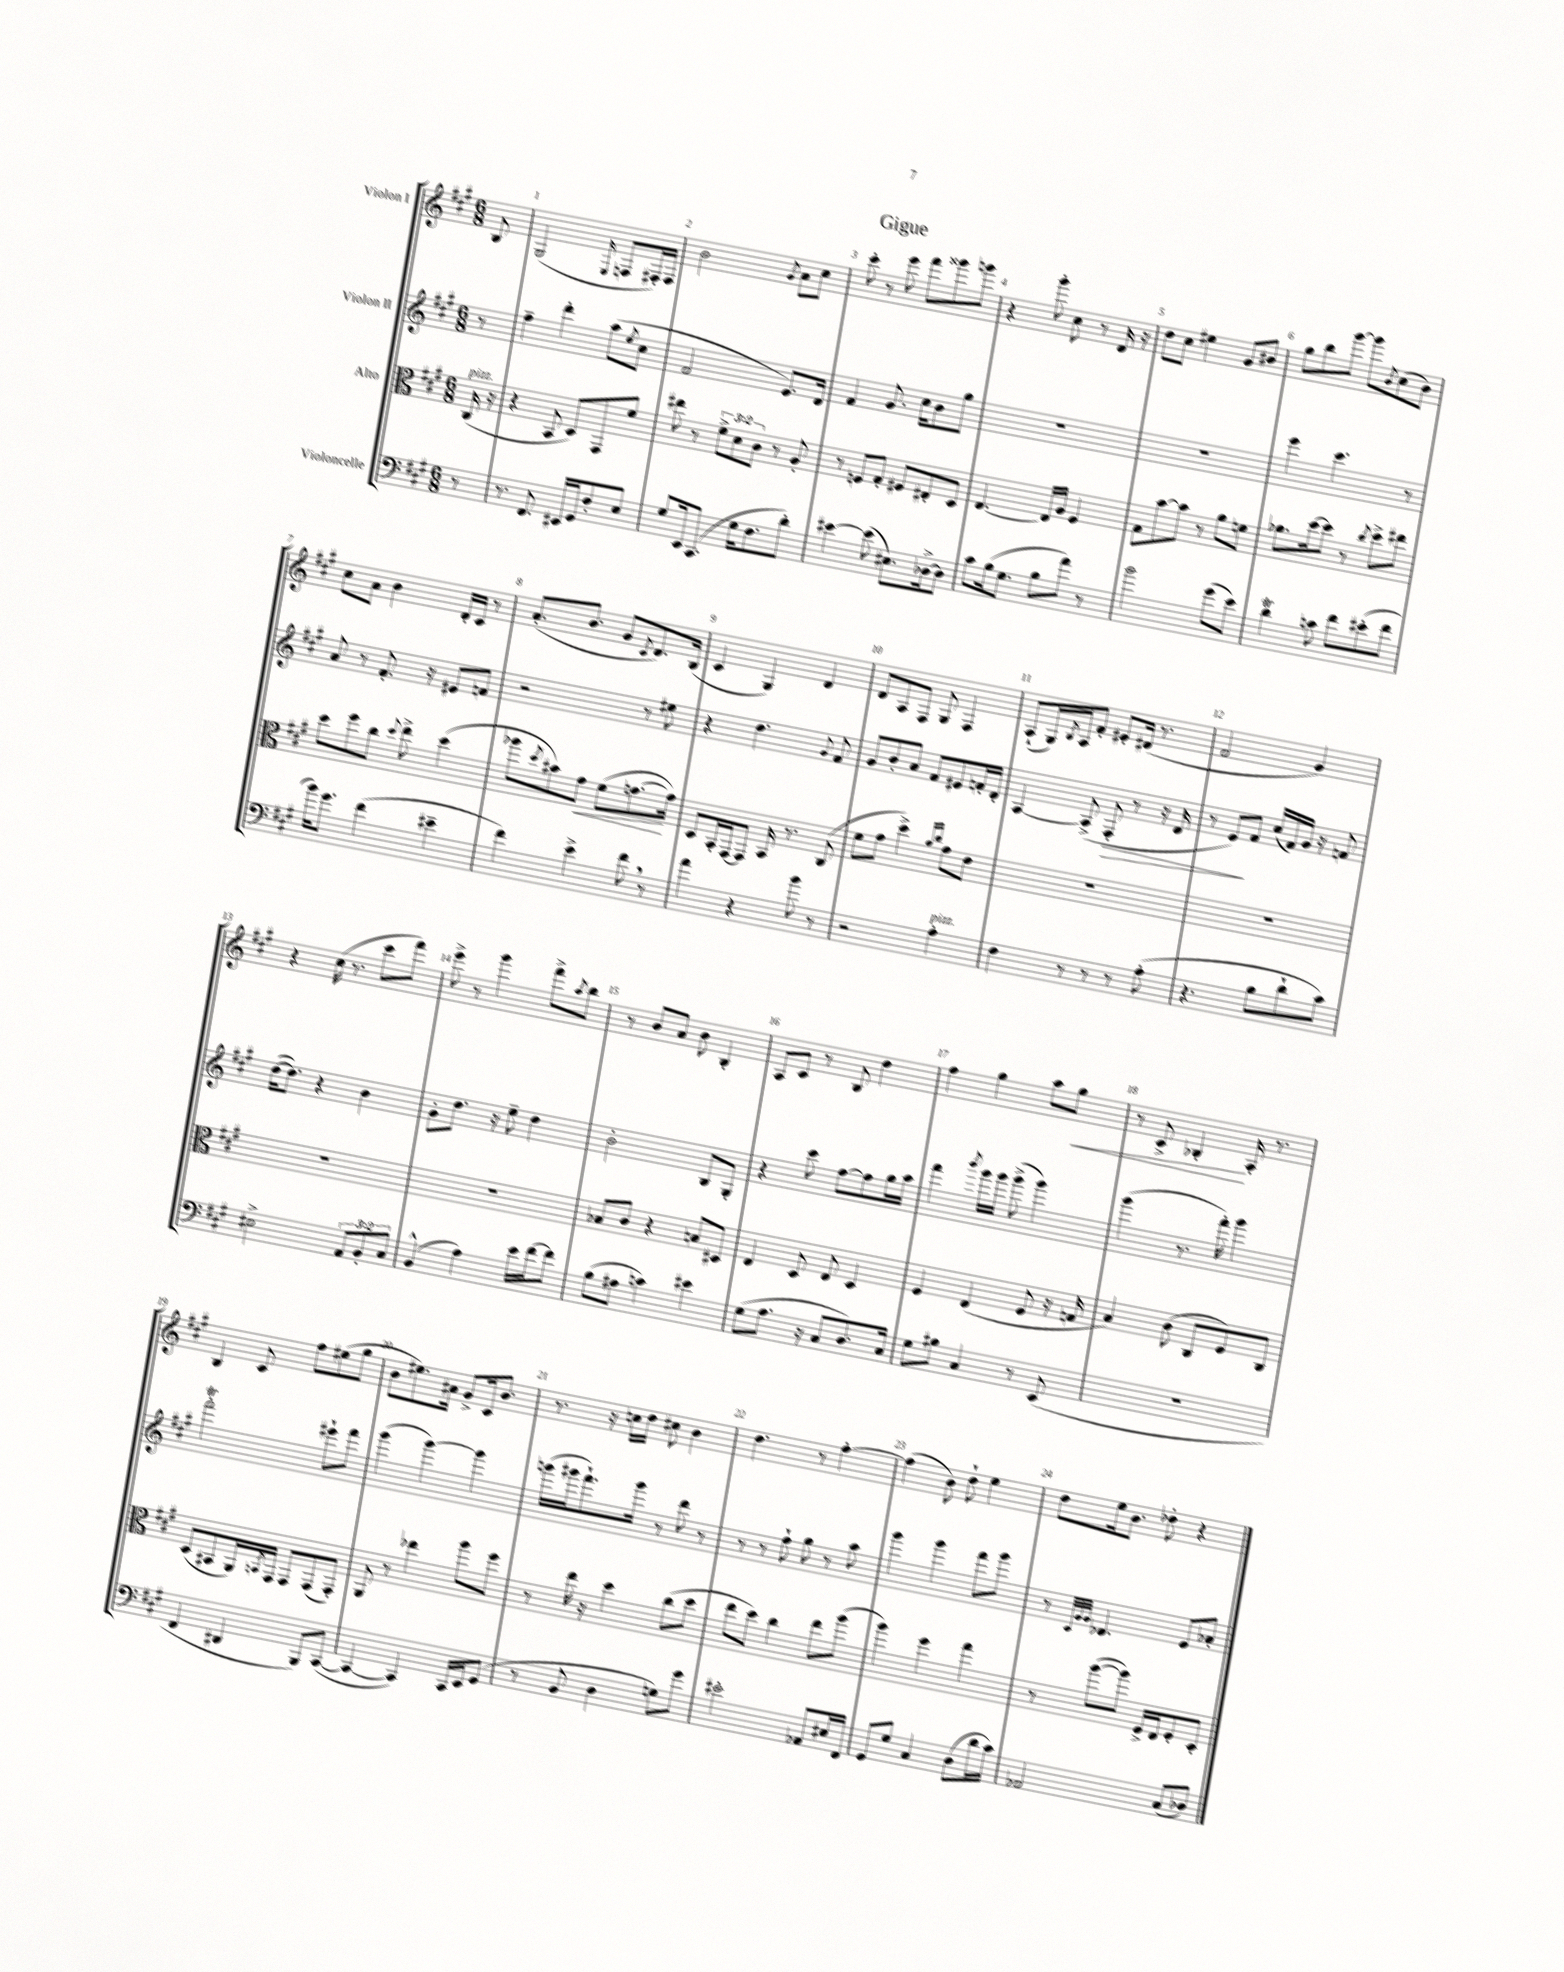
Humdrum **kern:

**kern	**kern	**kern	**kern
*staff4	*staff3	*staff2	*staff1
*clefF4	*clefC3	*clefG2	*clefG2
*k[f#c#g#]	*k[f#c#g#]	*k[f#c#g#]	*k[f#c#g#]
*M6/8	*M6/8	*M6/8	*M6/8
8r	(16C#/	8r	8B/
.	16r	.	.
=	=	=	=
8.r	4r	4ff#~\	(2G#/
8.FF#/	.	.	.
.	8BB/	4ddd'\	.
16EE#/LL	8D/L)	.	.
16GG#/J	.	.	.
.	.	.	16qqE/
8F#'/	8GG#/	(8aa\L	8F/L
.	.	8qee/	.
8E/J	8f#/J	8cc#\J	16F#'/L)
.	.	.	16F#/JJ
=	=	=	=
8G#/L	8ee#\	2f#/	2b\
16EE/k	8r	.	.
(8.CC#/J	.	.	.
.	12f#^\L	.	.
.	12d\	.	.
16G#\LK	.	.	.
.	12c#\J	.	.
8.F#\	.	.	.
.	.	.	8qg#/
.	8r	8.e/L)	8a\L
8d'\J)	8A'/	.	8cc#\J
.	.	16d/Jk	.
=	=	=	=
[4e#\	8r	4f#/	8ccc#'\
.	8F/L	.	8r
(8e#\]	8G#'/J	8.g#/	8eee\
8.E#\L)	8F#/L	.	8fff#\L
.	.	16cc#\LK	.
.	8E#'/	8b\	8ggg##\
[16D-^\k	.	.	.
8D-\]J	8D/J	8gg#\J	8ggg\J
=	=	=	=
8c#\L	[4.E/	2.r	4r
(16B\k	.	.	.
8.G#\J	.	.	.
.	.	.	8ggg#'\
8B\L	16E/]LL	.	8cc#\
.	16A/JJ	.	.
8a\J)	4F#/	.	8r
8r	.	.	16d/
.	.	.	16r
=	=	=	=
2b\	8G#\L	2.r	8dd\L
.	[8b\	.	8cc#\J
.	8b\]J	.	4ee#\
.	8r	.	.
(8g#\L	8a\L	.	8g#/L
8e\J)	8f\J	.	8b#/J
=	=	=	=
4d\	8.a-\L	4eee\	8gg#\L
.	.	.	8bb\
.	[16dd\k	.	.
8c\	8dd\]J	4.ccc#\	[8ggg#\J
8f#\L	8r	.	8ggg#\]L
.	8qcc#/	.	8qb/
(8e#'\	8dd^\L	.	(8cc#\
8f#\J	8ee#\J	8r	8b\J)
=	=	=	=
16b\LK)	8dd\L	8a/	8cc#\L
8.g#\J	.	.	.
.	8ff#\	8r	8a\J
(4f#\	8cc#\J	8.f#'/	4b\
.	8qqdd/	.	.
.	8ee^\	.	.
.	.	16r	.
4e#~\	(4dd\	8e#/L	16d'/LL
.	.	.	16c#/JJ
.	.	8f/J	8r
=	=	=	=
4f#\)	8aa-\L	2r	(8.a'/L
.	8qdd/	.	.
.	8b#\)	.	.
.	.	.	8.b/J
4e^\	8g#\J	.	.
.	(8f#\L	.	8g#/L
.	.	.	8qc#/
8f#\	[8.g\	8r	8.d/)
8r	.	8ee#\	.
.	16g\]Jk)	.	(16B/Jk
=	=	=	=
4a\	8D/L	4r	4c#/
.	16BB'/L	.	.
.	[16GG#/J	.	.
4r	8GG#/]J	4.dd\	4G#/)
.	16BB/	.	.
.	8.r	.	.
8b\	.	.	4d/
.	.	8qqg#/	.
8r	(8C#/	8f#/	.
=	=	=	=
2r	8f#\L	8g#/L	8d/L
.	8g#\J	8b'/	8A/
.	4dd^\)	8a/J	8F#/J
.	.	8f#/L	8G#/
.	16qqa/LL	.	.
.	16qqcc#/JJ	.	.
4A'\	8g#\L	8e#/	4F#/
.	8e\J	16f'/L	.
.	.	16d'/JJ	.
=	=	=	=
4F#\	2.r	[4A/	(8A`/L
.	.	.	16G#/L)
.	.	.	8qB/
.	.	.	16A/J
8r	.	(8A^/]	8f#'/J
8r	.	8F#'/	8e#'/L
8r	.	8r	(16d#/Jk
.	.	.	8.r
(8A'\	.	16r	.
.	.	16d/	.
=	=	=	=
4.r	2.r	8r	2f#/
.	.	8e/L)	.
.	.	8f#/J	.
8B\L	.	(16cc#/LL	.
.	.	16f#/)	.
8d`\	.	16g#/JJ	4g#/)
.	.	16r	.
8c#\J)	.	8f/	.
=	=	=	=
2E#^\	2.r	([16dd\LK	4r
.	.	8.dd\]J)	.
.	.	4r	(16cc#\
.	.	.	8.r
12AA/L	.	4b\	8ccc#\L
12BB'/	.	.	.
.	.	.	8fff#\J)
12C#/J	.	.	.
=	=	=	=
(4BB^^/	2.r	8g#'\L	8eee^\
.	.	8.dd\J	8r
4A\)	.	.	4ggg#\
.	.	16r	.
.	.	8ee~\	.
16e\LL	.	4dd\	8fff#^\L
[16f#\J	.	.	.
.	.	.	8qaa/
8f#\]J	.	.	8bb\J
=	=	=	=
(8B\L	8B-/L	2b'\	8r
8A#\J	8c#/J	.	8b/L
4c\)	4r	.	8a/J
.	.	.	8b\
4e#\	8B/L	8B/L	4B'/
.	8D#/J	8G#'/J	.
=	=	=	=
(8G#\L	4E/	4r	8A/L
8.A\J	.	.	8c#/J
.	8D/	8ccc#\	8r
16r	.	.	.
8C#/L	8E/	[8ff#\L	8B/
8.D/)	4D/	8ff#\]	4dd\
.	.	16gg#\L	.
16C#/Jk	.	16aa\JJ	.
=	=	=	=
8G#\L	4F#/	4fff#\	4ff#\
8B#\J	.	.	.
.	.	8qbbb/	.
4C#/	(4E/	16ggg#\LL	4gg#\
.	.	16ggg#\JJ	.
.	.	(8ggg#^\	.
8r	8F#/	4ggg#\)	8aa\L
(8EE/	16r	.	8gg#\J
.	16G/	.	.
=	=	=	=
2.r	4B/)	(4ggg#\	8r
.	.	.	8c#^/
.	(8c#\	8.r	4B-'/
.	8C#/L	.	.
.	.	16fff#'\)	.
.	8F#/)	4ggg#\	16A'/
.	.	.	8.r
.	8C#/J	.	.
=	=	=	=
4FF#/	(8D/L	2fff#'\	4B/
.	8BB#/	.	.
4DD#/	16AA/L)	.	8c#/
.	8qBB/	.	.
.	16GG#/JJ	.	.
.	8GG#/L	.	8ff#\L
8BBB/L)	(8GG#/	8eee#`\L	(8ee#\
([8CC#/J	8GG#'/J)	8fff#\J	8gg#\J
=	=	=	=
4CC#/_	8AA/	(4ggg#\	8b\L
.	8r	.	8.ee#\)
4CC#/])	4ee-\	[4ggg#\)	.
.	.	.	16a#\Jk
.	.	.	8g#^/L
16CC#/LL	8aa\L	4ggg#\]	16c#/k
16EE/J	.	.	8.b/J
(8GG#/J	8ff#\J	.	.
=	=	=	=
8r	8r	(16ggg\LL	8.r
.	.	16ggg#\J	.
8BB/	16ee\	8.fff#`\)	.
.	16r	.	16r
4D\	4dd\	.	16cc\LL
.	.	16ggg#\Jk	16dd\JJ
.	.	8r	8cc#\
8G\L)	(8cc#\L	8ddd\	4b\
8g#\J	8dd\J	8r	.
=	=	=	=
2e#'\	8ee\L	8r	4.dd\
.	8dd\J)	8r	.
.	4cc#\	8ff#`\	.
.	.	8gg#\	8r
8AA-/L	8ee\L	8r	[4ff#'\
16E#/L	(8aa\J	8aa\	.
16FF#/JJ	.	.	.
=	=	=	=
8GG#/L	4aa\)	4ggg#\	(4ff#\]
8G#/J	.	.	.
4C#/	4ff#\	4ggg#\	8b\)
.	.	.	8dd`\
(8D\L	4gg#\	8fff#\L	4ee\
16d\L	.	8ggg#\J	.
16c#\JJ)	.	.	.
=	=	=	=
2AA-/	8r	8r	8dd\L
.	.	32qqc#/LLL	.
.	.	32qqg#/	.
.	.	32qqg#/JJJ	.
.	([8aa\L	4.d-/	16ee\k
.	.	.	8.b\J
.	8aa\]J)	.	.
.	16F#^/LL	.	8dd-'\
.	16E/J	.	.
(8C#/L	8F#'/	8e/L	4r
8D-/J)	8D'/J	8a-'/J	.
==	==	==	==
*-	*-	*-	*-
